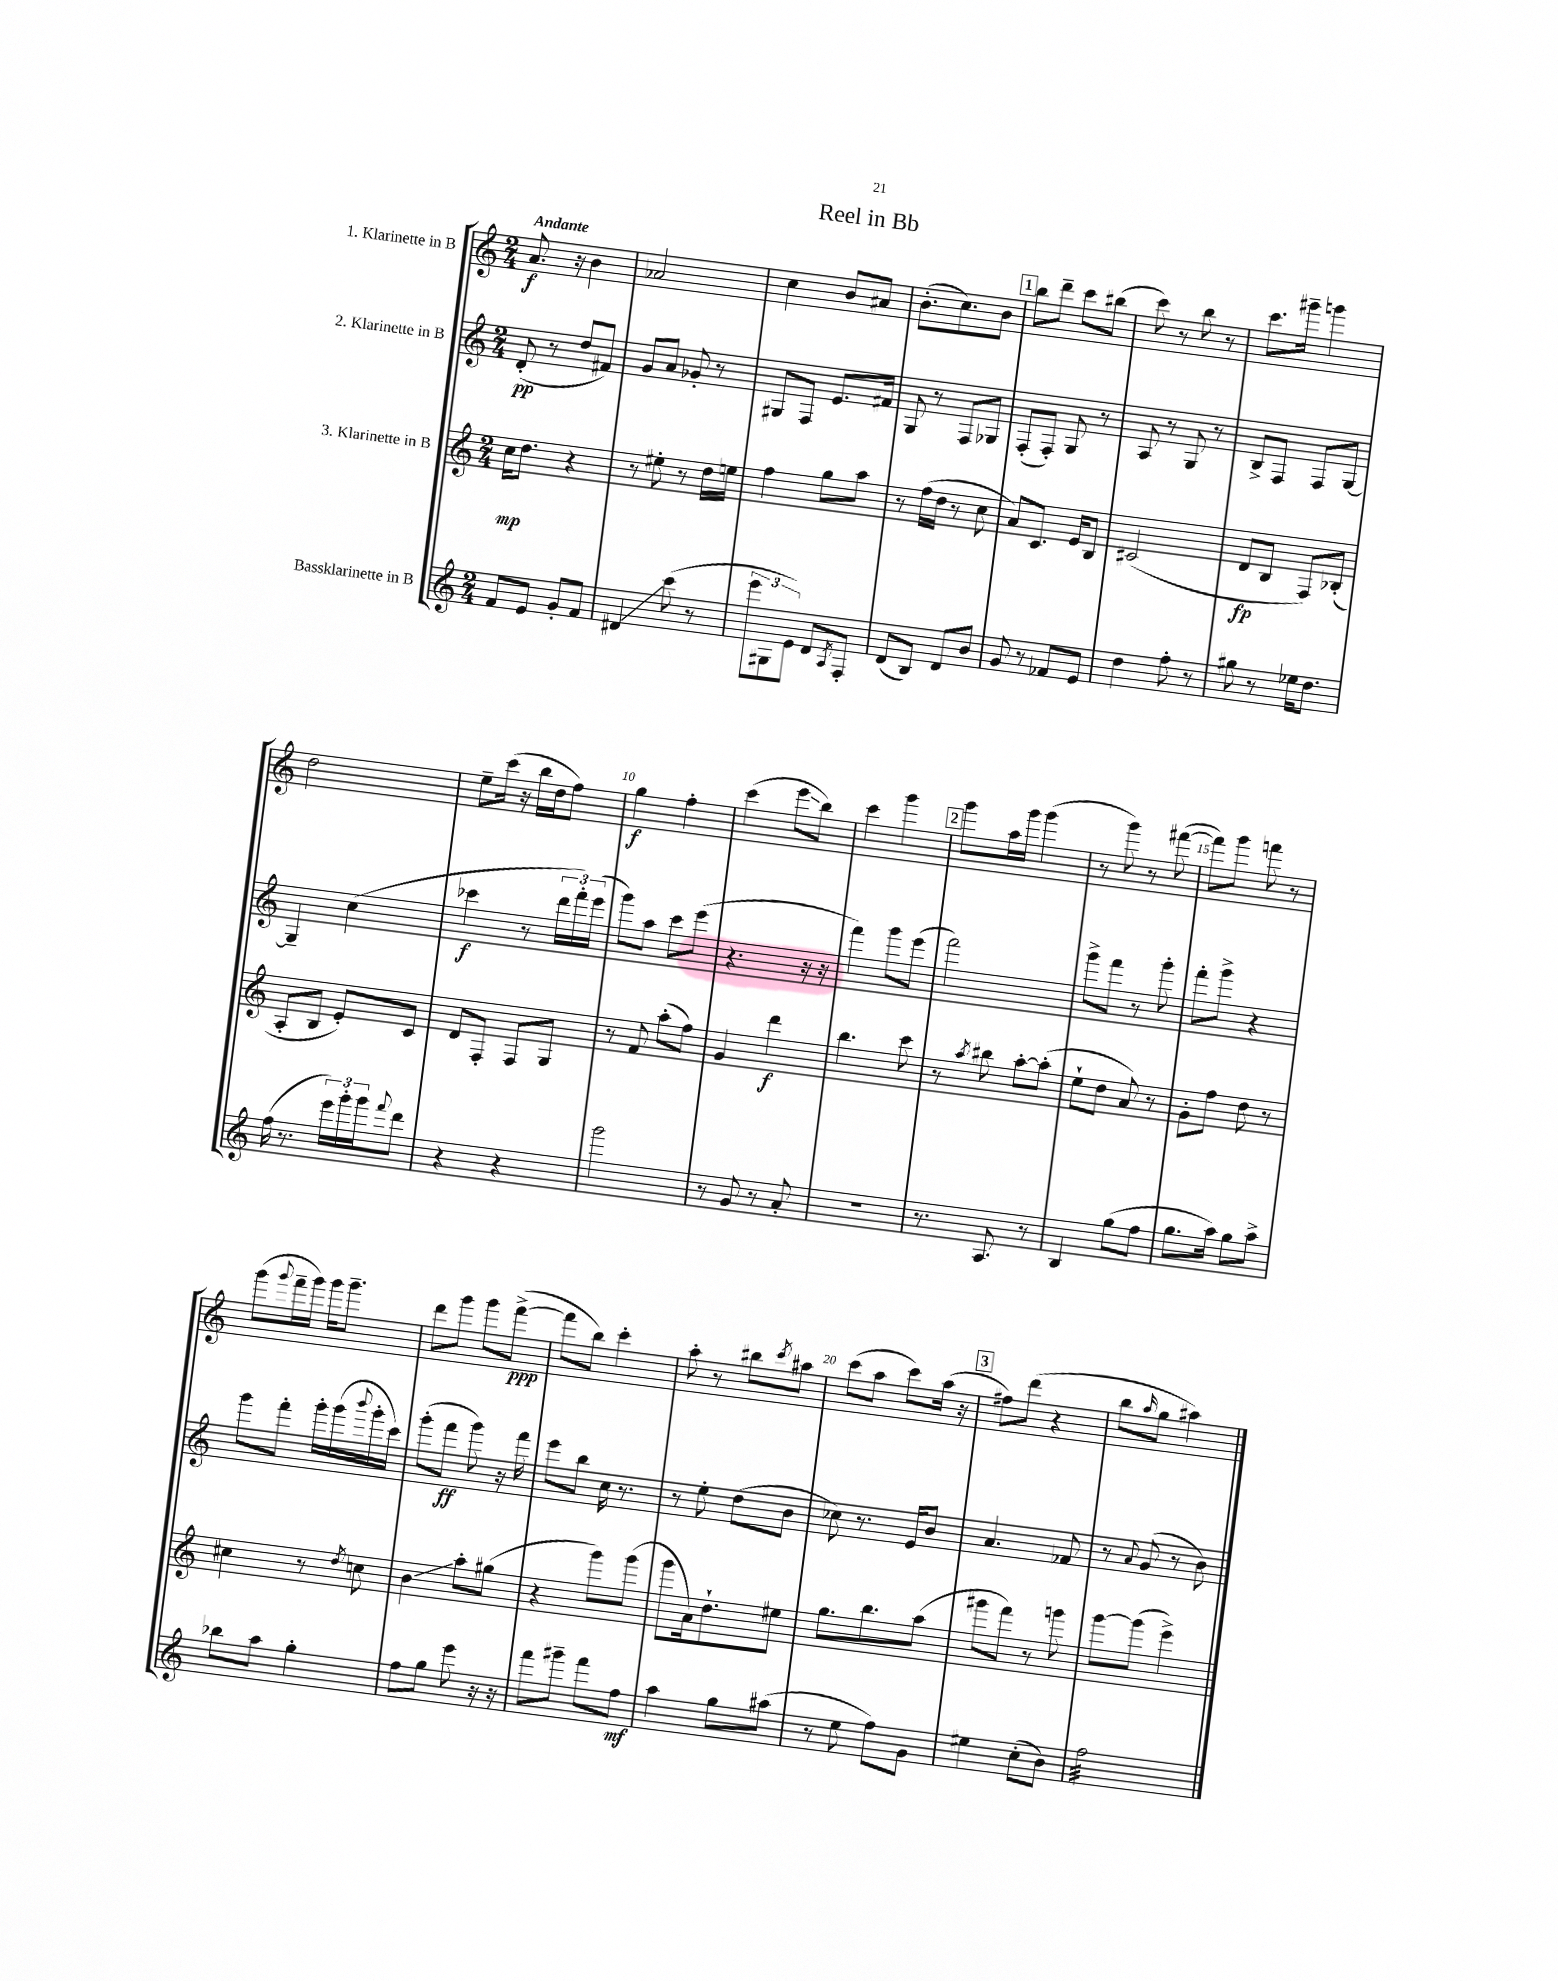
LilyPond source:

\header { title = "Reel in Bb" }
<<
\new StaffGroup <<
\new Staff = "s0" \with { instrumentName = "1. Klarinette in B" } {
    \clef treble \key c \major \numericTimeSignature \time 2/4 \tempo "Andante"
    a'8.\f r16 b'4 |
    aes'2 |
    c''4 b'8 ais'8 |
    b'8.-.( c''8.) b'8 |
    \mark \markup { \box "1" } b''8 d'''8-- c'''8 bis''8( |
    c'''8) r8 b''8 r8 |
    c'''8. gis'''16-- g'''4 |
    d''2 |
    e''8-- c'''16( r16 b''16 d''16 f''8) |
    g''4\f f''4-. |
    c'''4( e'''8\glissando b''8) |
    c'''4 g'''4 |
    \mark \markup { \box "2" } g'''8 a''16 g'''16 g'''4( |
    r8 g'''8) r8 fis'''8~( |
    fis'''8) g'''8 f'''8 r8 |
    g'''8( \appoggiatura { g'''8 } f'''16-- g'''16) g'''16 g'''8.-- |
    d'''8 g'''8 g'''8 f'''8~->\ppp( |
    f'''8 b''8) c'''4-. |
    a''8-. r8 bis''8 \acciaccatura { c'''8 } ais''8 |
    c'''8( a''8 c'''8) a''16( r16 |
    \mark \markup { \box "3" } fis''8) d'''8( r4 |
    b''8 \grace { a''16 } g''8 ais''4) \bar "|." |
}
\new Staff = "s1" \with { instrumentName = "2. Klarinette in B" } {
    \clef treble \key c \major \numericTimeSignature \time 2/4
    d'8-.\pp( r8 d''8 fis'8) |
    g'8 a'8 ges'8-. r8 |
    gis8 f8 e'8. fis'16 |
    g8 r8 f8 ges8 |
    \mark \markup { \box "1" } f8-.( f8-.) g8 r8 |
    a8 r8 g8 r8 |
    b8-> f8 f8 g8~ |
    g4-- c''4( |
    ces'''4\f r8 \tuplet 3/2 { d'''16 f'''16-.) e'''16( } |
    g'''8) a''8 c'''8 e'''8( |
    r4. r16 r16 |
    f'''4) g'''8 e'''8( |
    \mark \markup { \box "2" } f'''2) |
    g'''8-> f'''8 r8 g'''8-. |
    f'''8-. g'''8-> r4 |
    g'''8 f'''8-. g'''16-. g'''16( \appoggiatura { b'''8 } g'''16-. c'''16) |
    g'''8-.( f'''8\ff g'''8) r16 f'''16 |
    e'''8 b''8 c''16 r8. |
    r8 e''8-. d''8( b'8 |
    ces''8) r8. e'16 b'8 |
    \mark \markup { \box "3" } a'4. fes'8 |
    r8 \appoggiatura { a'8 } g'8( r8 b'8) \bar "|." |
}
\new Staff = "s2" \with { instrumentName = "3. Klarinette in B" } {
    \clef treble \key c \major \numericTimeSignature \time 2/4
    c''16\mp d''8. r4 |
    r8 eis''8-. r8 d''16 e''16 |
    f''4 g''8 a''8 |
    r8 f''16( d''16 r8 c''8 |
    \mark \markup { \box "1" } a'8) c'8. e'16 b8 |
    cis'2( |
    d'8\fp b8 f8) bes8-.( |
    a8-. b8 e'8-.) c'8 |
    d'8 f8-. f8 g8 |
    r8 f'8 a''8-.( f''8) |
    g'4 d'''4\f |
    b''4. c'''8 |
    \mark \markup { \box "2" } r8 \acciaccatura { a''8 } bis''8 a''8~-. a''8-.( |
    e''8-! d''8 a'8) r8 |
    g'8-. f''8 d''8 r8 |
    cis''4 r8 \acciaccatura { d''8 } c''8 |
    b'4\glissando a''8-. gis''8( |
    r4 g'''8) g'''8( |
    g'''8 a'16) d''8.-! eis''8 |
    g''8. b''8. a''8( |
    \mark \markup { \box "3" } gis'''8 f'''8) r8 g'''8 |
    g'''8~ g'''8( e'''4->) \bar "|." |
}
\new Staff = "s3" \with { instrumentName = "Bassklarinette in B" } {
    \clef treble \key c \major \numericTimeSignature \time 2/4
    f'8 e'8 g'8-. f'8 |
    dis'4\glissando c'''8( r8 |
    \tuplet 3/2 { e'''8 gis8 e'8) } d'8 \acciaccatura { a8 } f8-. |
    d'8( b8) d'8 b'8 |
    \mark \markup { \box "1" } g'8 r8 fes'8 e'8 |
    d''4 f''8-. r8 |
    gis''8 r8 ees''16 d''8. |
    f''16( r8. \tuplet 3/2 { e'''16) g'''16-. g'''16 } \appoggiatura { f'''8 } d'''8 |
    r4 r4 |
    g'''2 |
    r8 g'8 r8 a'8-. |
    r2 |
    \mark \markup { \box "2" } r8. a8. r8 |
    b4 g''8( f''8 |
    g''8. a''16) g''8 a''8-> |
    bes''8 a''8 g''4-. |
    f''8 g''8 e'''8 r16 r16 |
    f'''8 gis'''8-- f'''8 f''8\mf |
    a''4 g''8 ais''8( |
    r8 e''8 f''8) g'8 |
    \mark \markup { \box "3" } eis''4 c''8-.( b'8) |
    f''2:32 \bar "|." |
}
>>
>>
\layout { \context { \Score \override BarNumber.break-visibility = ##(#f #t #t) barNumberVisibility = #(every-nth-bar-number-visible 5) } }
